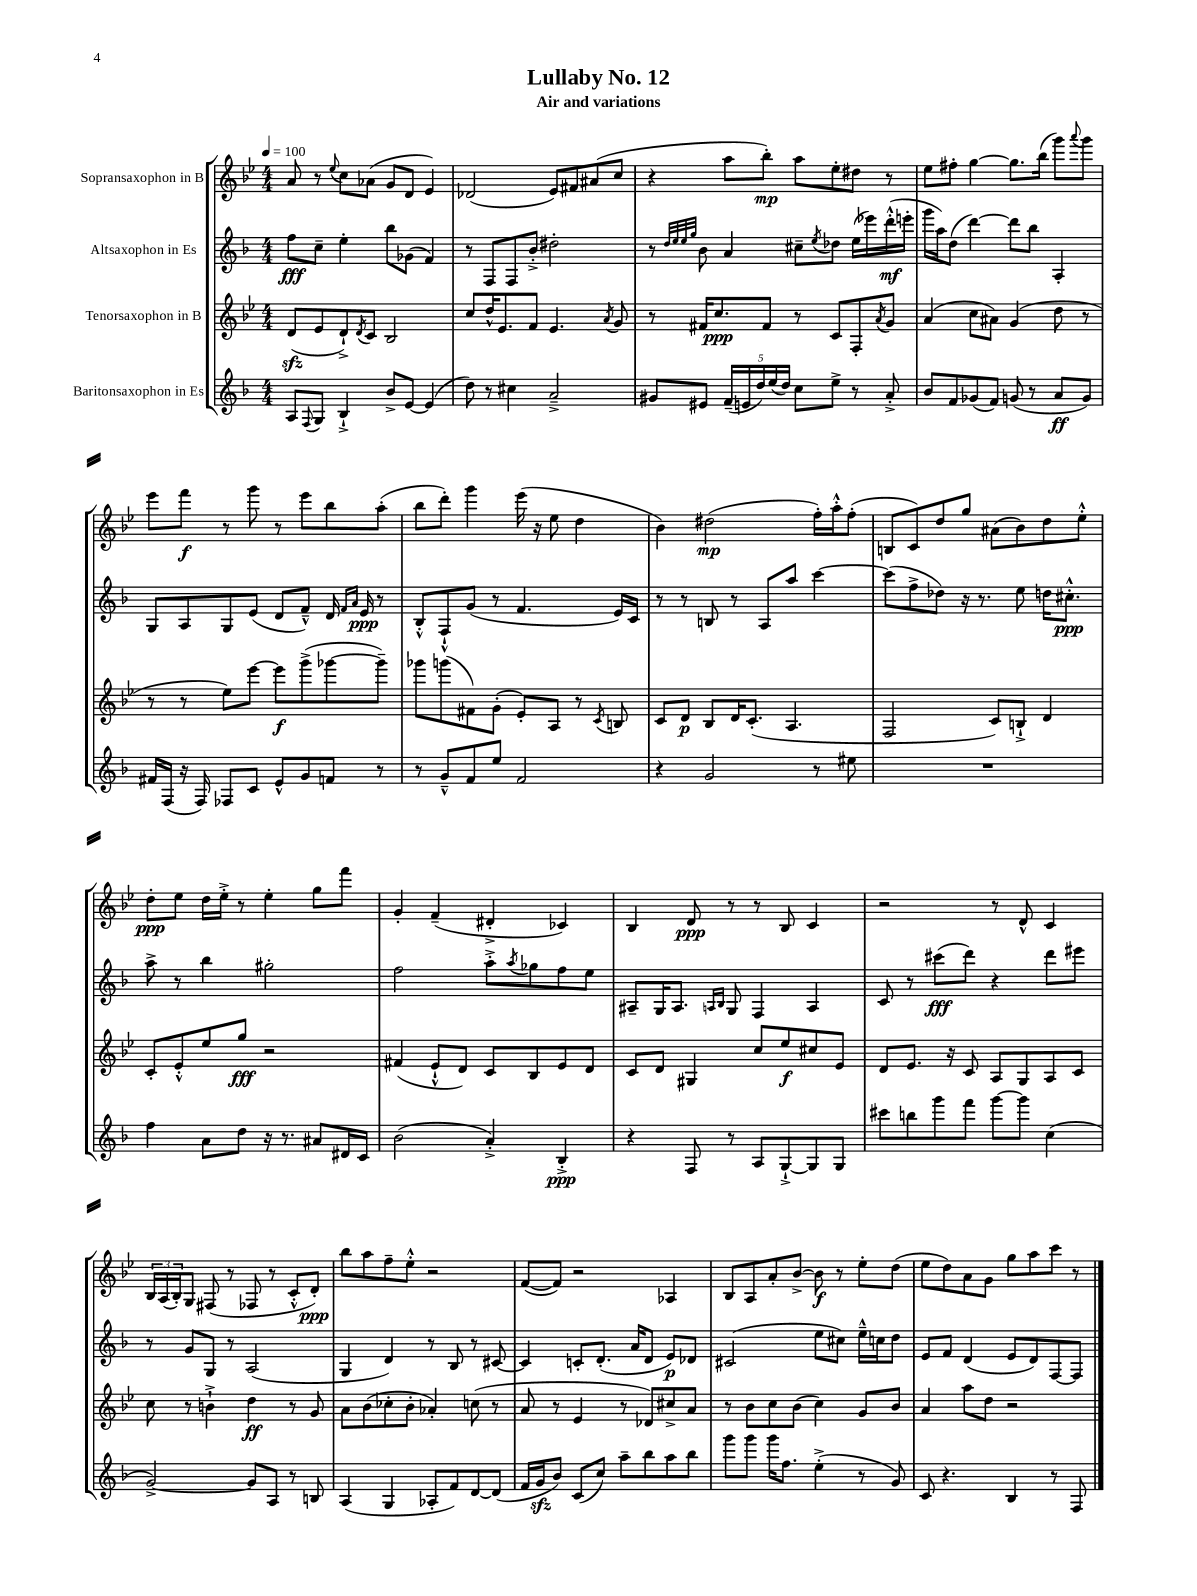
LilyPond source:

\header { title = "Lullaby No. 12" subtitle = "Air and variations" }
<<
\new StaffGroup <<
\new Staff = "s0" \with { instrumentName = "Sopransaxophon in B" } {
    \clef treble \key bes \major \numericTimeSignature \time 4/4 \tempo 4 = 100
    a'8 r8 \appoggiatura { ees''8 } c''8 aes'8( g'8 d'8 ees'4) |
    des'2( ees'8) fis'8 ais'8( c''8 |
    r4 a''8 bes''8-.\mp) a''8 ees''8-. dis''8 r8 |
    ees''8 fis''8-. g''4~ g''8. bes''16( g'''8) \appoggiatura { a'''8 } g'''8 |
    ees'''8 f'''8\f r8 g'''8 r8 ees'''8 bes''8 a''8-.( |
    bes''8 d'''8-.) g'''4 ees'''16( r16 ees''8 d''4 |
    bes'4) dis''2\mp( f''16-.) a''16-.-^ f''8-.( |
    b8 c'8) d''8 g''8 ais'8( bes'8) d''8 ees''8-.-^ |
    d''8-.\ppp ees''8 d''16 ees''16-.-> r8 ees''4-. g''8 f'''8 |
    g'4-. f'4--( dis'4-.-> ces'4) |
    bes4 d'8\ppp r8 r8 bes8 c'4 |
    r2 r8 d'8-^ c'4 |
    \tuplet 3/2 { bes16 a16( bes16-.) } g8 fis8( r8 fes8 r8 c'8-.-^ d'8-.\ppp) |
    bes''8 a''8 f''8-- ees''8-.-^ r2 |
    f'8~( f'8) r2 aes4 |
    bes8 a8 a'8-. bes'8~-> bes'8\f r8 ees''8-. d''8( |
    ees''8 d''8) a'8 g'8 g''8 a''8 c'''8 r8 \bar "|." |
}
\new Staff = "s1" \with { instrumentName = "Altsaxophon in Es" } {
    \clef treble \key f \major \numericTimeSignature \time 4/4
    f''8\fff c''8-- e''4-. bes''8 ges'8( f'4) |
    r8 f8 f8 bes'8-.-> dis''2-. |
    r8 \grace { d''32 e''32 e''32 g''32 } bes'8 a'4 cis''8-- \acciaccatura { e''8 } des''8 e''16( ees'''16) d'''16-.-^\mf( e'''16-. |
    g'''16 a''16) d''8( d'''4~) d'''8 bes''8 a4-. |
    g8 a8 g8 e'8( d'8 f'8---^) d'16 \grace { f'16 a'16 } e'16\ppp r8 |
    bes8-.-^ f8-!-^ g'8( r8 f'4. e'16) c'16 |
    r8 r8 b8 r8 a8 a''8 c'''4~ |
    c'''8( f''8-> des''8) r16 r8. e''8 d''16 cis''8.-.-^\ppp |
    a''8-> r8 bes''4 gis''2-. |
    f''2 a''8-.-> \acciaccatura { a''8 } ges''8 f''8 e''8 |
    ais8-- g16 ais8. \grace { a16 bes16 } g8 f4 a4 |
    c'8 r8 cis'''8\fff( d'''8) r4 d'''8 eis'''8 |
    r8 g'8 g8 r8 a2( |
    g4 d'4) r8 bes8 r8 cis'8~ |
    cis'4 c'8-. d'8.-.( a'16 d'8 e'8\p) des'8 |
    cis'2( e''8 cis''8) e''16---^ c''16 d''8 |
    e'8 f'8 d'4( e'8 d'8) f8~ f8 \bar "|." |
}
\new Staff = "s2" \with { instrumentName = "Tenorsaxophon in B" } {
    \clef treble \key bes \major \numericTimeSignature \time 4/4
    d'8\sfz( ees'8 d'8-!->) \acciaccatura { d'8 } c'8 bes2 |
    c''8 d''16-^ ees'8. f'8 ees'4. \acciaccatura { a'8 } g'8 |
    r8 fis'16 c''8.\ppp fis'8 r8 c'8 f8-. \acciaccatura { a'8 } g'8 |
    a'4( c''8 ais'8) g'4( d''8 r8 |
    r8 r8 ees''8) ees'''8~ ees'''8\f g'''8->( ges'''8~ ges'''8--) |
    ges'''8 g'''8( fis'8) g'8-.( ees'8-.) a8 r8 \acciaccatura { c'8 } b8 |
    c'8 d'8\p bes8 d'16 c'8.-.( a4. |
    f2 c'8) b8-!-> d'4 |
    c'8-. ees'8-.-^ ees''8 g''8\fff r2 |
    fis'4( ees'8-!-^ d'8) c'8 bes8 ees'8 d'8 |
    c'8 d'8 gis4 c''8 ees''8\f cis''8 ees'8 |
    d'8 ees'8. r16 c'8 a8 g8 a8 c'8 |
    c''8 r8 b'4-!-> d''4\ff r8 g'8 |
    a'8 bes'8( ces''8-. bes'8-. aes'4-.) c''8( r8 |
    a'8 r8 ees'4 r8 des'8) cis''8-> a'8 |
    r8 bes'8 c''8 bes'8( c''4) g'8 bes'8 |
    a'4 a''8 d''8 r2 \bar "|." |
}
\new Staff = "s3" \with { instrumentName = "Baritonsaxophon in Es" } {
    \clef treble \key f \major \numericTimeSignature \time 4/4
    a8 \appoggiatura { f8 } g8 bes4-!-> bes'8-> e'8~ e'4( |
    d''8) r8 cis''4 a'2---> |
    gis'8 eis'8 \tuplet 5/4 { f'16--( e'16 d''16) e''16( d''16) } c''8 e''8-> r8 a'8-.-> |
    bes'8 f'8 ges'8( f'8) g'8( r8 a'8\ff g'8) |
    fis'16 f16( r16 f16) fes8 c'8 e'8-^ g'8 f'8 r8 |
    r8 g'8---^ f'8 e''8 f'2 |
    r4 g'2 r8 eis''8 |
    R1 |
    f''4 a'8 d''8 r16 r8. ais'8 dis'16 c'16 |
    bes'2( a'4-.->) bes4-.->\ppp |
    r4 f8 r8 a8 g8~-!-> g8 g8 |
    cis'''8 b''8 g'''8 f'''8 g'''8~ g'''8 c''4( |
    g'2~->) g'8 a8 r8 b8 |
    a4( g4 aes8-. f'8) d'8~ d'8( |
    f'16 g'16\sfz bes'8) c'8( c''8) a''8-- bes''8 a''8 bes''8 |
    g'''8 g'''8 g'''16 f''8. e''4-.->( r8 g'8) |
    c'8 r4. bes4 r8 f8 \bar "|." |
}
>>
>>
\layout { \context { \Score \remove "Bar_number_engraver" } }
